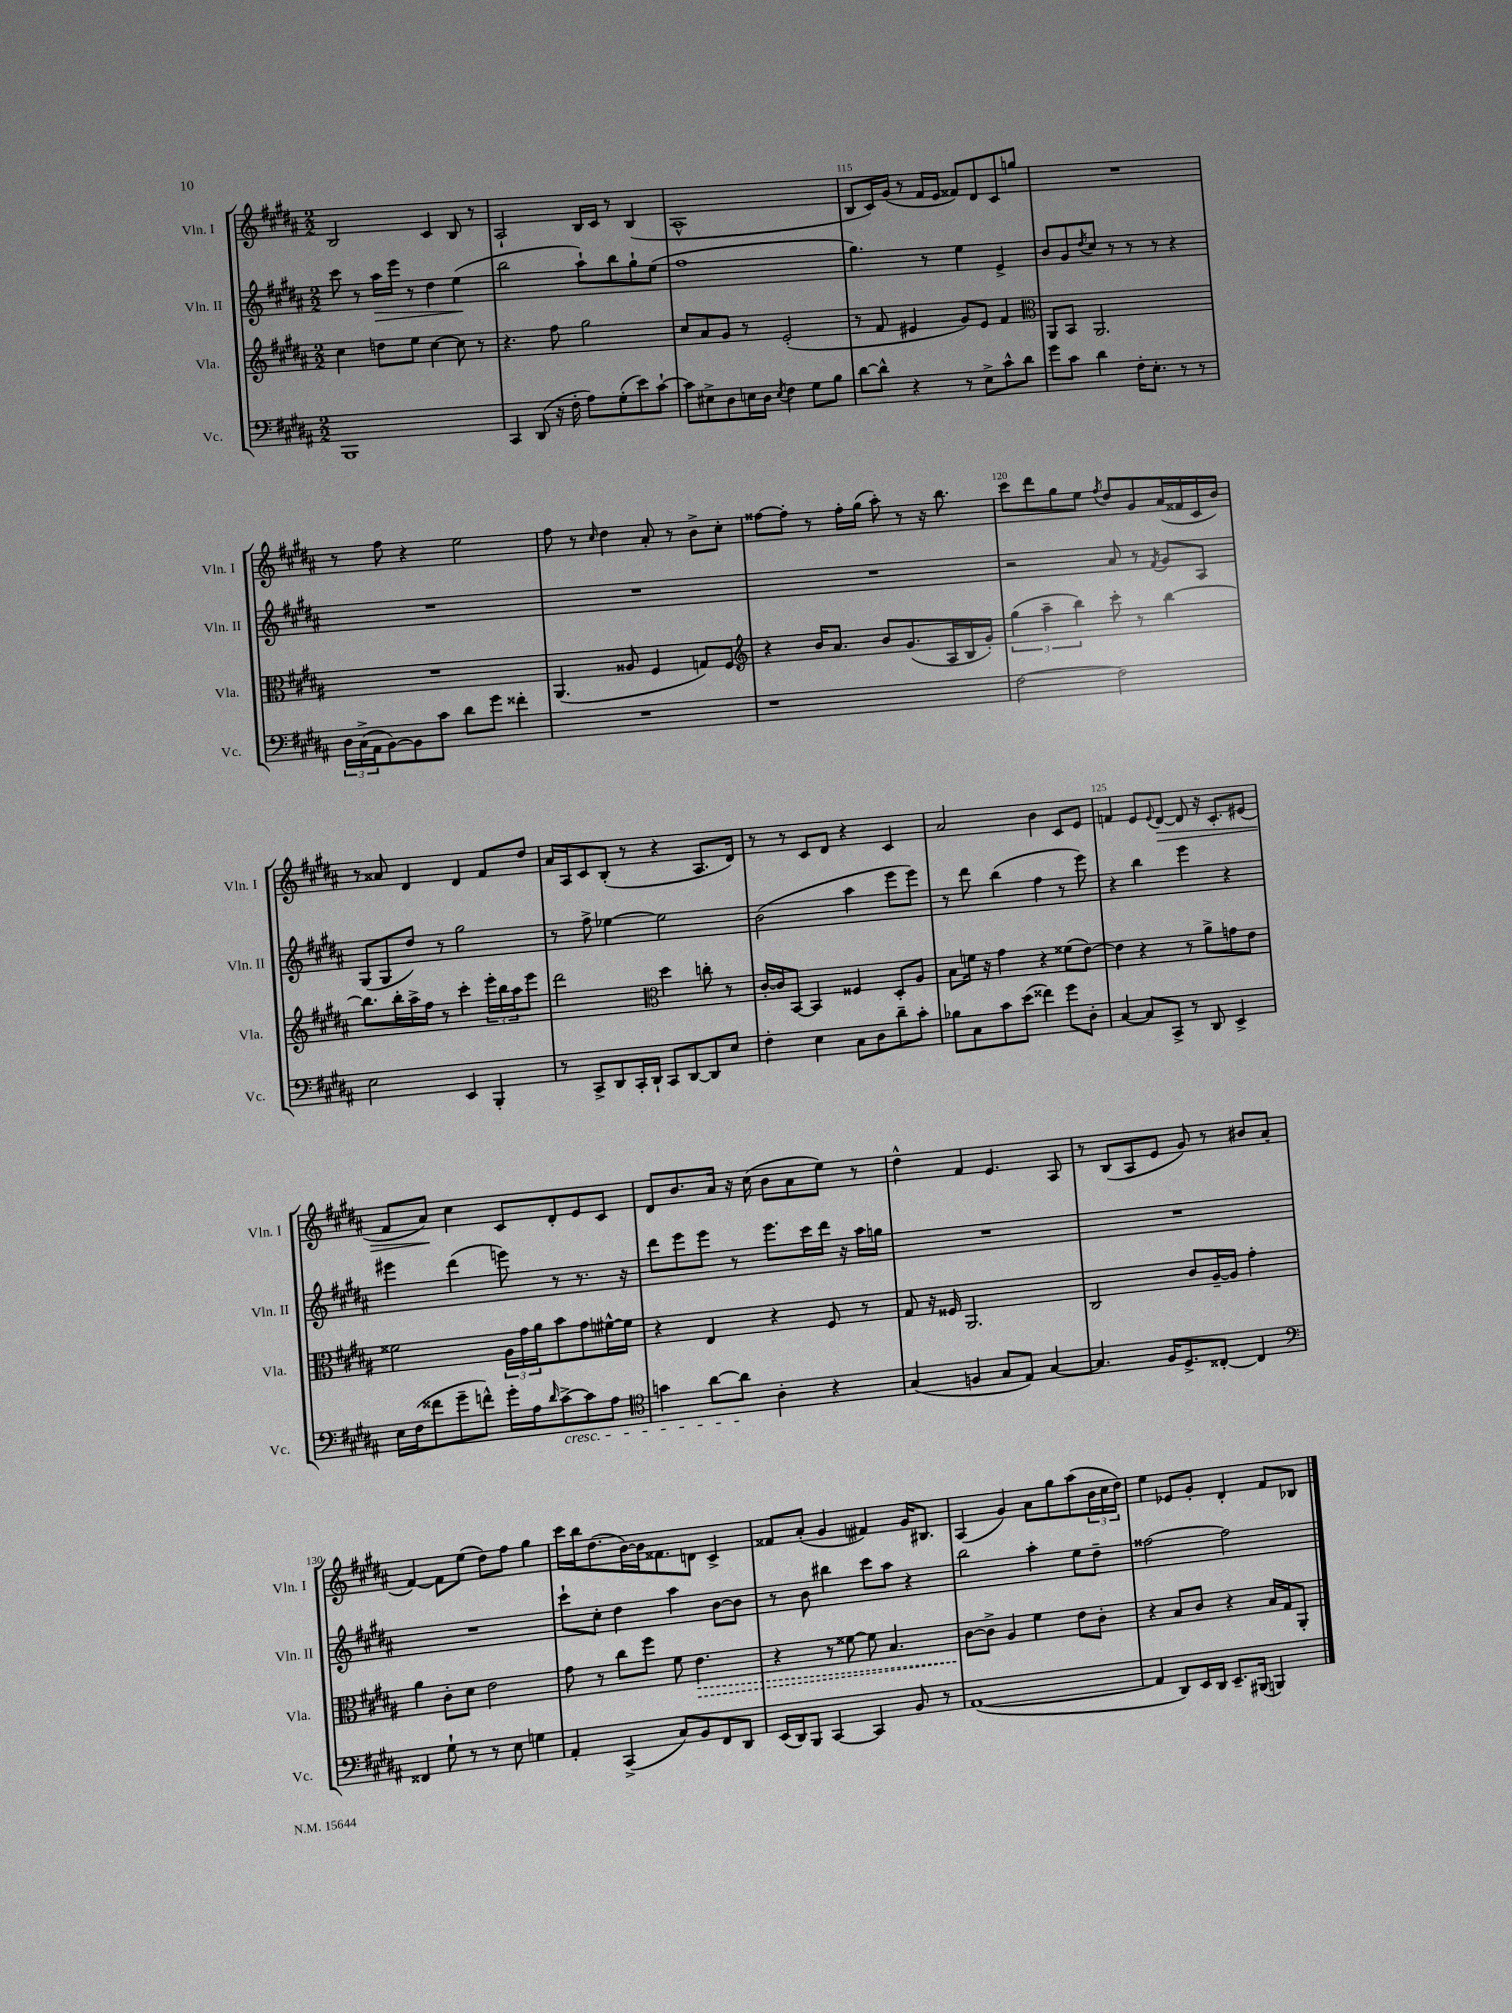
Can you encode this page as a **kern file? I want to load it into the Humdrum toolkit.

**kern	**kern	**kern	**kern
*staff4	*staff3	*staff2	*staff1
*clefF4	*clefG2	*clefG2	*clefG2
*k[f#c#g#d#a#]	*k[f#c#g#d#a#]	*k[f#c#g#d#a#]	*k[f#c#g#d#a#]
*M2/2	*M2/2	*M2/2	*M2/2
1BBB	4cc#	8ccc#	2B
.	.	8r	.
.	8dd	16aa#	.
.	.	16eee	.
.	8ee	8r	.
.	[4cc#	4dd#	4c#
.	8cc#]	(4ee	8B
.	8r	.	8r
=	=	=	=
4CC#	4.r	2bb	2A#`
(8DD#	.	.	.
16r	8ff#	.	.
16F#'	.	.	.
8A#)	2gg#	8aa#`)	16B
.	.	.	16c#
(8G#'	.	8bb	8r
8e)	.	8gg#`	(4B
[8c#`	.	(8ee	.
=	=	=	=
8c#]	8cc#	1ff#	1A#^^
8E#^	8a#	.	.
8D#	8g#	.	.
16E	8r	.	.
16D#	.	.	.
8qE	.	.	.
4F#	(2e'	.	.
8G#	.	.	.
8B	.	.	.
=	=	=	=
[8d#	8r	4.gg#)	8B
8d#^^]	8f#	.	16c#)
.	.	.	(16g#
4r	4e#	.	8r
.	.	8r	16f#
.	.	.	16e
8r	8g#)	4ee	8f##)
8E^	8e#	.	8d#
8c#^^	4f#	4e^	8c#
8d#	.	.	8gg
=	=	=	=
*	*clefC3	*	*
8g#	8AA#	8b	1r
8c#	8BB	8g#	.
.	.	8qdd#	.
4d#	2.AA#	8cc#	.
.	.	8r	.
16F#'	.	8r	.
8.E'	.	.	.
.	.	8r	.
8r	.	4r	.
8r	.	.	.
=	=	=	=
24D#	1r	1r	8r
(24C#^	.	.	.
24AA#	.	.	.
[8BB)	.	.	8ff#
8BB]	.	.	4r
8c#	.	.	.
8d#	.	.	2ee
8g#	.	.	.
4f##'	.	.	.
=	=	=	=
1r	(4.AA#	1r	8ff#
.	.	.	8r
.	.	.	16qqcc#
.	.	.	4dd#
.	8A##	.	.
.	4F#	.	8a#'
.	.	.	8r
.	8G)	.	8b^
.	8F#	.	8cc#'
=	=	=	=
*	*clefG2	*	*
1r	4r	1r	[8ff##
.	.	.	8ff##']
.	16b	.	8r
.	8.a#	.	.
.	.	.	16ff##'
.	.	.	(16gg#
.	8b	.	8aa#')
.	(8.g#	.	8r
.	.	.	16r
.	16A#	.	8.bb
.	16B	.	.
.	16g#')	.	.
=	=	=	=
[2F#	(6gg#	2r	8ccc#
.	.	.	8ddd#
.	6aa#~	.	.
.	.	.	8gg#
.	6bb)	.	.
.	.	.	8ee
.	.	.	8qff#
2F#]	8ccc#'	8a#	8dd#
.	8r	8r	8g#
.	.	8qf#	.
.	[4bb	8g#	(16a#
.	.	.	16f##
.	.	8A#	16c#
.	.	.	16b)
=	=	=	=
2E	8.bb]	(8G#	8r
.	.	8G#	8a##
.	16bb'	.	.
.	16aa#^	8dd#)	4d#
.	16ff#	.	.
.	8r	8r	.
4EE	4ccc#'	2gg#	4d#
4BBB'	24eee'	.	8f#
.	24bb	.	.
.	24aa#	.	.
.	8eee	.	8dd#
=	=	=	=
8r	2ddd#	8r	16a#
.	.	.	16A#
8CC#^	.	8ff#^	8c#
8DD#	.	[4ee-	(8B'
16CC#'	.	.	8r
16DD#`	.	.	.
*	*clefC3	*	*
8CC#	4dd#	2ee-]	4r
[8DD#	.	.	.
8DD#]	8cc'	.	8.A#
8E	8r	.	.
.	.	.	16d#)
=	=	=	=
4F#'	[16c#'	(2b	8r
.	16c#]	.	.
.	[8BB	.	8r
4E	4BB]	.	8c#
.	.	.	8d#
8C#	4F##	4aa#	4r
8D#	.	.	.
8d#~	8D#'	8eee	4c#
8c#'	8A#	8eee)	.
=	=	=	=
8B-	8B	8r	2a#
8C#	16f	8ddd#	.
.	16r	.	.
8c#	4g#	(4bb	.
(8e	.	.	.
4f##)	4r	4ff#	4b
8g#	(8f##	8r	8c#
8D#'	[8e)	8eee)	8e
=	=	=	=
[4C#	4e]	4r	4f
8C#]	4r	4bb	8e
.	.	.	8qqe
8CC#^	.	.	[8d#
8r	8r	4eee	8d#]
8DD#	8a#^	.	16r
.	.	.	8.c#'
4EE^	8g	4r	.
.	8e	.	(8e#
=	=	=	=
16E	2f##	4eee#	8f#
(16F#	.	.	.
8f##	.	.	8a#)
8g#~	.	(4ddd#	4cc#
8f^^)	.	.	.
16g#'	24A#	8eee)	8c#
.	24g#	.	.
16A#	.	.	.
.	24a#	.	.
16qqd#	.	.	.
[8c#^	8b	8r	8d#'
8c#]	8g#	8.r	8e
8A#	[16f#^^	.	8c#
.	16f#]	16r	.
=	=	=	=
*clefC4	*	*	*
4g	4r	8ddd#	8d#
.	.	8eee	8.b
[8a#	4E	8eee	.
.	.	.	16a#
8a#]	.	8r	16r
.	.	.	(16cc#
4A#'	4r	8.eee	8b
.	.	.	8a#
.	.	16ccc#	.
4r	8F#	16ddd#	8ee)
.	.	16r	.
.	8r	16aa#	8r
.	.	16gg	.
=	=	=	=
(4G#	8G#	1r	4dd#^^
.	16r	.	.
.	16F##	.	.
4F	2.AA#	.	4f#
8G#	.	.	4.e
8E)	.	.	.
[4G#	.	.	.
.	.	.	8A#
=	=	=	=
4.G#]	2C#	1r	8r
.	.	.	(8B
.	.	.	8A#
16F#	.	.	8e
8.D#^	.	.	.
.	8c#	.	8g#)
[8C##'	[16A#~	.	8r
.	16A#]	.	.
4C##]	4g#'	.	8b#
.	.	.	(8a#
=	=	=	=
*clefF4	*	*	*
4FF##	4a#	1r	[4f#)
8G#`	8c#'	.	8f#]
8r	8d#	.	(8ee
8r	2e	.	8dd#)
8E	.	.	8ff#
4G	.	.	4gg#
=	=	=	=
4AA#'	8g#	8ccc#`	16ccc#
.	.	.	16bb
.	8r	8cc#'	(8.dd#
(4CC#^	8cc#	4dd#	.
.	.	.	[16b)
.	8ff#	.	16b]
.	.	.	8.f##
8C#)	8f#	4aa#	.
8BB	4.e	.	8d
8FF#	.	[8b	4c#^
8DD#	.	8b]	.
=	=	=	=
(16EE	4r	8r	8f##
16DD#)	.	.	.
8BBB	.	8b	(8a#'
[4CC#	8r	4bb#	4g#
.	[8f##	.	.
4CC#]	8f##]	8ccc#	4f#)
.	4.B	8aa#	.
8BB	.	4r	16g#
.	.	.	8.B#
8r	.	.	.
=	=	=	=
([1AA#	[8c#	2bb	(4A#
.	8c#^]	.	.
.	4A#	.	4g#)
.	4f#	4aa#'	8a#
.	.	.	8gg#
.	8e	8ee	(8aa#
.	8c#'	8dd#~	24b
.	.	.	24cc#
.	.	.	24dd#)
=	=	=	=
4AA#]	4r	[2ff##	4ee
8DD#)	8B	.	8e-
16EE	8c#	.	8g#'
16DD#	.	.	.
8.EE~	4r	2ff##]	4d#'
(16BBB#	.	.	.
4BBB)	16B	.	8f#
.	16G#	.	.
.	8AA#'	.	8B-
==	==	==	==
*-	*-	*-	*-
